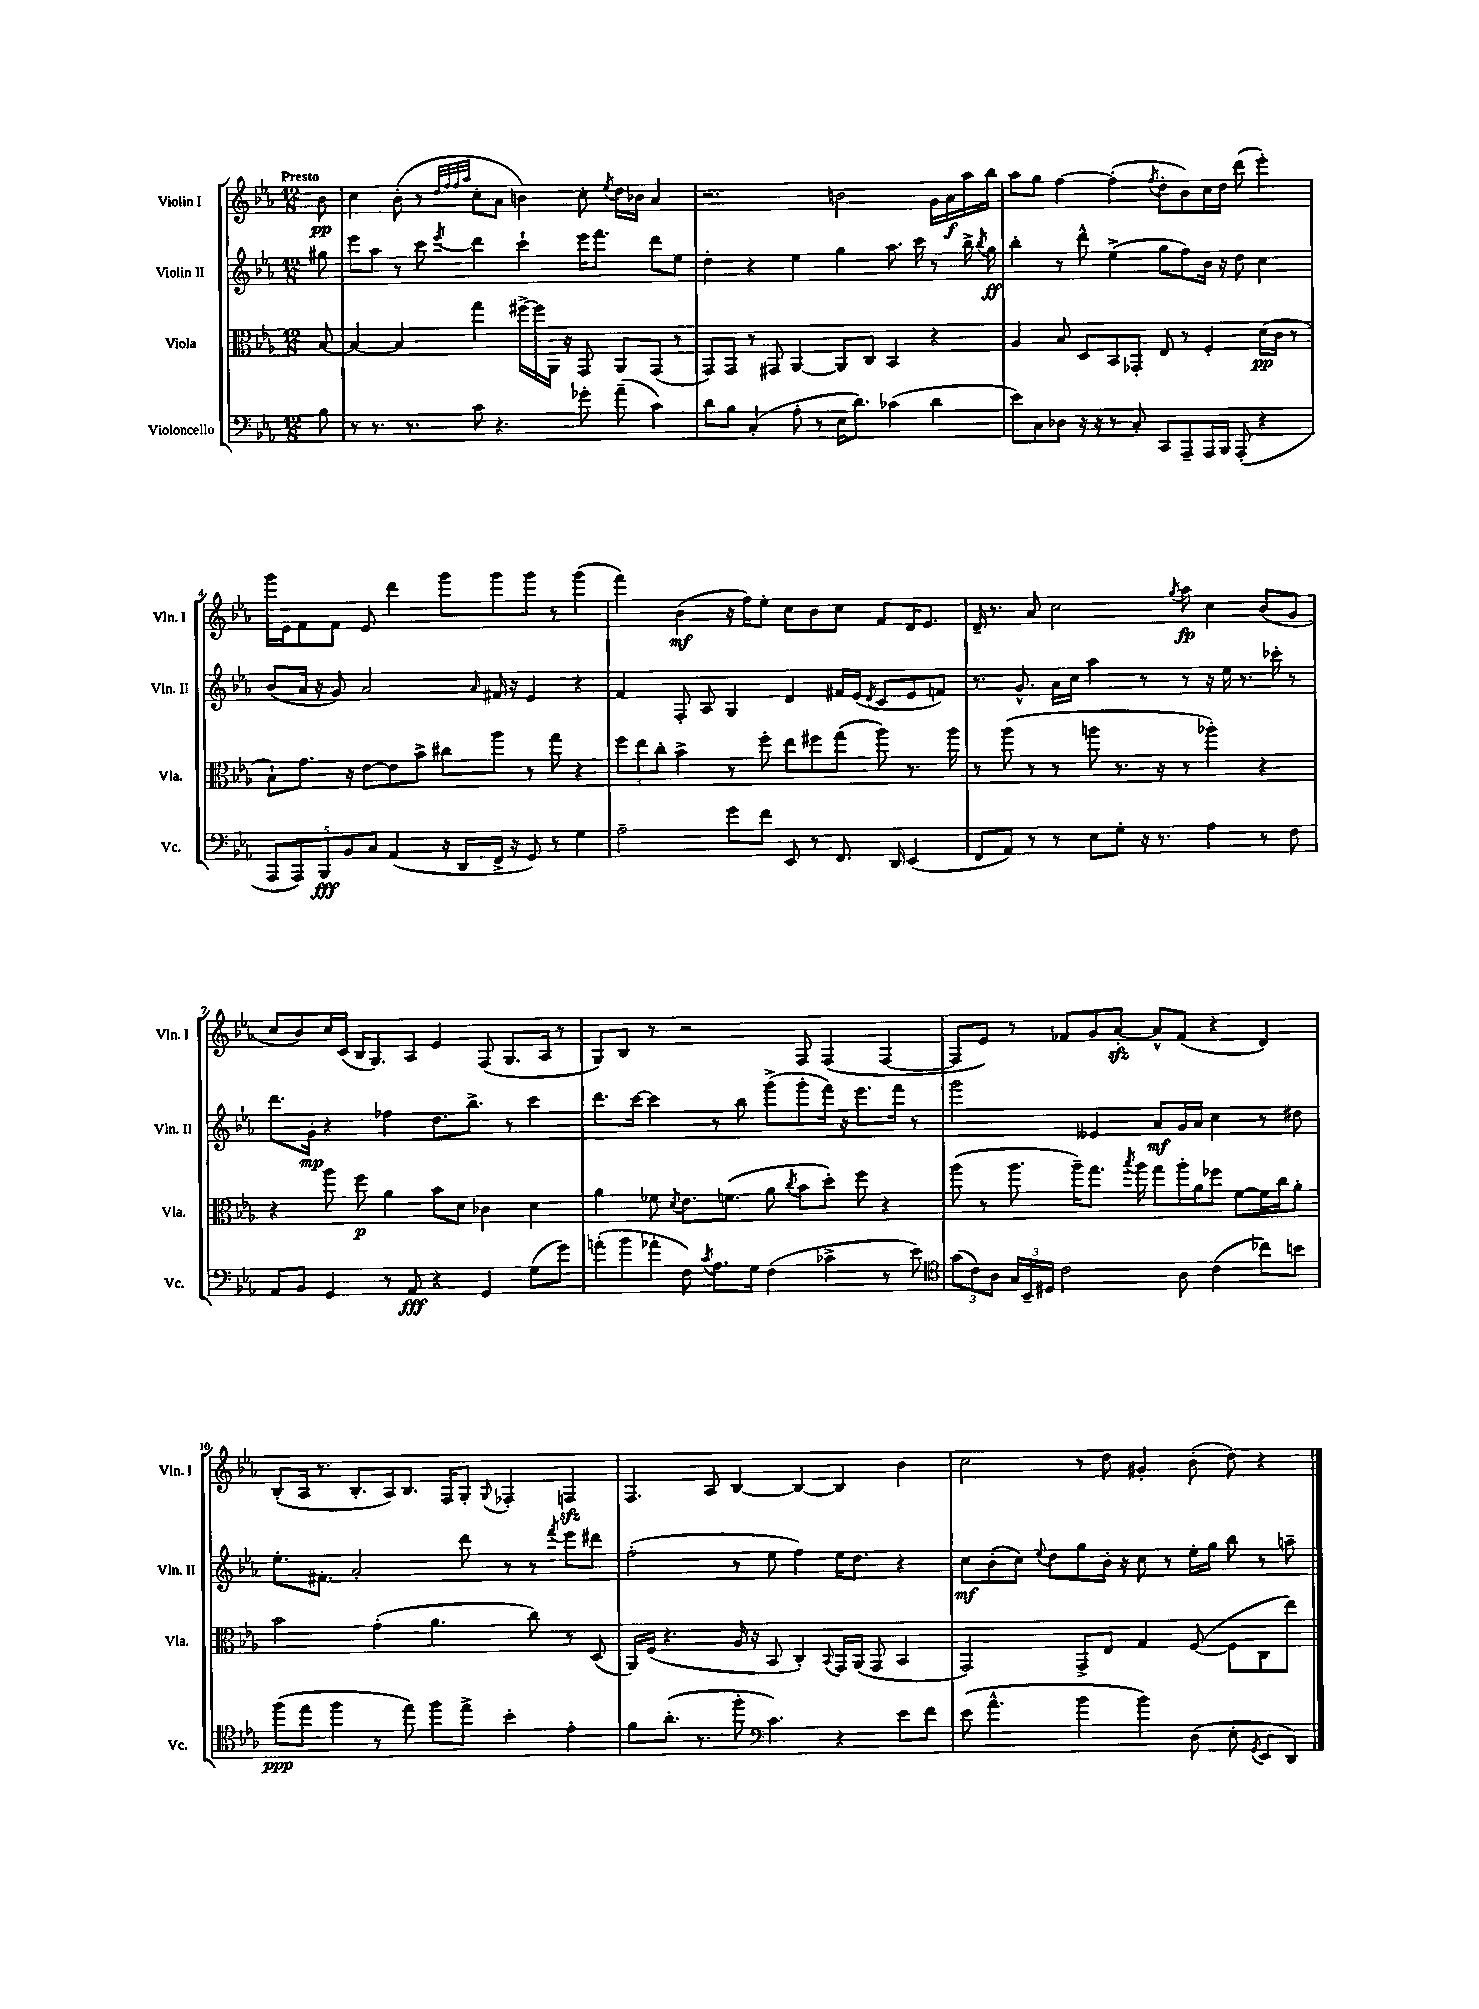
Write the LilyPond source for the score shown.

<<
\new StaffGroup <<
\new Staff = "s0" \with { instrumentName = "Violin I" shortInstrumentName = "Vln. I" } {
    \clef treble \key ees \major \numericTimeSignature \time 12/8 \partial 8 \tempo "Presto"
    \autoBeamOff bes'8\pp |
    c''4 bes'8-.( r8 \grace { d''32[ f''32 f''32 aes''32] } c''8[-. aes'8] b'4) c''8-. \acciaccatura { ees''8 } d''16[ bes'16] aes'4 |
    r2. b'2 g'16[ aes'16\f aes''16 bes''16] |
    aes''8[ g''8] f''4~ f''4-.( \acciaccatura { f''8 } d''8[-. bes'8) c''16 d''16] d'''8( ees'''4-.) |
    g'''16[ ees'16 f'8 f'8] ees'8 d'''4 g'''8[ g'''8 g'''8] r8 g'''4( |
    f'''4) bes'4\mf( r16 f''16[) ees''8]-. c''8[ bes'8 c''8] f'8[ d'16 ees'8.] |
    d'16-- r8. aes'8 c''2 \acciaccatura { g''8 } aes''8\fp c''4 bes'8[( g'8] |
    c''8[ bes'8) c''16 c'16]( bes16[ g8.) aes8] ees'4 f8( g8.[ aes16] r8 |
    g8[) bes8] r8 r2 f8 f4( f4~ |
    f8[ ees'8]) r8 fes'8[ g'8 aes'8]~-.\sfz aes'8[-^ fes'8]( r4 d'4) |
    bes8[-.( aes16] r8. bes8.[-. aes16) bes8.] f16[ g8]-. \appoggiatura { g8 } fes4-. f4\sfz |
    f4. aes8 bes4~ bes4~ bes4 bes'4 |
    c''2 r8 d''8 gis'4-. bes'8-.( d''8) r4 \bar "|." |
}
\new Staff = "s1" \with { instrumentName = "Violin II" shortInstrumentName = "Vln. II" } {
    \clef treble \key ees \major \numericTimeSignature \time 12/8 \partial 8
    \autoBeamOff gis''8 |
    ees'''8[ aes''8] r8 c'''8 \acciaccatura { ees'''8 } d'''4 c'''4-! ees'''16[ f'''8.] d'''8[ ees''8] |
    d''4-. r4 ees''4 g''4 aes''8. c'''16 r8 bes''16-> \acciaccatura { bes''8 } g''16\ff |
    bes''4-. r8 d'''8-^ ees''4->( g''8[ f''8) bes'16] r16 d''8 c''4 |
    bes'8[( aes'16] r16 g'8) aes'2 \grace { aes'16 } fis'16 r16 ees'4 r4 |
    f'4 f8-. aes8 g4 d'4 fis'16[ ees'16]( \acciaccatura { d'8 } c'8[ ees'8 f'8]) |
    r8. g'8.-^ aes'16[ c''16] aes''4 r8 r8 r16 ees''16 r8. ces'''16-. r8 |
    d'''8.[ g'16]-.\mp r4 fes''4 d''8.[ bes''8.]-> r8 c'''4 |
    d'''8.[ c'''16]~ c'''4 r8 bes''8 g'''8[->( g'''8-. f'''16]) r16 ees'''8.[ f'''16] r8 |
    g'''2 eeses'4 aes'8[\mf g'16 aes'16] c''4 r8 dis''8 |
    ees''8.[-. fis'8.]-. aes'2-. d'''8 r8 r8 \acciaccatura { f'''8 } ees'''8[ dis'''8] |
    f''2-.( r8 ees''8 f''4) ees''16[ d''8.] r4 |
    c''8[\mf bes'8-.( c''8]) \appoggiatura { ees''8 } d''8[ g''8 bes'16]-. r16 c''8 r8 ees''16[-. g''16] bes''8 r8 a''8-- \bar "|." |
}
\new Staff = "s2" \with { instrumentName = "Viola" shortInstrumentName = "Vla." } {
    \clef alto \key ees \major \numericTimeSignature \time 12/8 \partial 8
    \autoBeamOff bes8~ |
    bes4~ bes4 g''4 fis''16[~-> fis''16 aes,16] r16 g,8 aes,8[ g,8]( r8 |
    g,8[) g,8] r8 gis,8 aes,4~ aes,8[ c8] bes,4 r4 |
    aes4 bes8 d8[ bes,8 ges,8]-. ees8 r8 f4-. d'16[\pp( c'16] r8 |
    bes8[-!) g'8.] r16 ees'8[~ ees'8 bes'8]-> cis''8[ aes''8] r8 g''8 r4 |
    \tuplet 3/2 { f''8[ ees''8 c''8]-. } bes'4-> r8 f''8-. ees''8[ fis''8 g''8]( aes''8) r8. aes''16 |
    r8 aes''8( r8 r8 a''8 r8. r16 r8 aes''4-.) r4 |
    r4 aes''8 f''8\p aes'4 bes'8[ d'8] ces'4 d'4 |
    aes'4 fes'8 \acciaccatura { d'8 } ees'8.[ f'8.]( aes'8 \acciaccatura { c''8 } bes'8[ d''8]-.) f''8 r4 |
    aes''8( r8 aes''8. aes''16[--) g''8.] \acciaccatura { bes''8 } aes''16 g''8[ aes''16-. aes'16 fes''8] f'8[~ f'16 c''16 aes'8]-. |
    bes'2 g'4-.( aes'4. c''8) r8 d8( |
    aes,16[) f16]( r4. aes16 r16 bes,8 c4-.) \appoggiatura { bes,8 } g,16[ aes,16]( g,8 bes,4 |
    g,2) g,8[-> ees8] g4 f8~( f8[ c8 ees''8]) \bar "|." |
}
\new Staff = "s3" \with { instrumentName = "Violoncello" shortInstrumentName = "Vc." } {
    \clef bass \key ees \major \numericTimeSignature \time 12/8 \partial 8
    \autoBeamOff bes8 |
    r8 r8. r8. c'8 r4. ges'8-. aes'8--( c'4) |
    d'8[ bes8] c4-.( aes8-. r8 ees16[ d'8.]) ces'4( d'4 |
    ees'8[) c8 des8] r16 r16 r8 c8-. c,8[ aes,,8-- aes,,16 bes,,16] aes,,8-.( r4 |
    \tuplet 5/4 { aes,,8[ aes,,8) bes,,8\fff bes,8 c8] } aes,4( r16 d,16[ f,16]-> r16 g,8) r8 g4 |
    aes2-- g'8[ f'8] ees,8 r8 f,8. d,16 ees,4( |
    f,8[ aes,8]) r8 r8 ees8[ g8]-. r16 r8. aes4 r8 f8 |
    aes,8[ bes,8] g,4 r8 aes,8\fff r4 g,4 g8[( g'8]) |
    a'8[-.( bes'8 aes'8]-. f8) \acciaccatura { c'8 } aes8.[ g16] f4( ces'4-> r8 ees'8) |
    \clef tenor \tuplet 3/2 { g'8[( c'8) aes8] } \tuplet 3/2 { g16[ bes,16-- dis16] } c'2 aes8 c'4( ces''8[) b'8] |
    f''8[\ppp( ees''8] f''4 r8 ees''8) f''8[ ees''8]-> bes'4-. ees'4-. |
    f'8[ aes'8.]-.( r8. f''8-. \clef bass c'4.) r4 ees'8[ f'8] |
    ees'8( aes'4.-^ bes'4 bes'4) d8( ees8-. \acciaccatura { g,8 } ees,8[ d,8]) \bar "|." |
}
>>
>>
